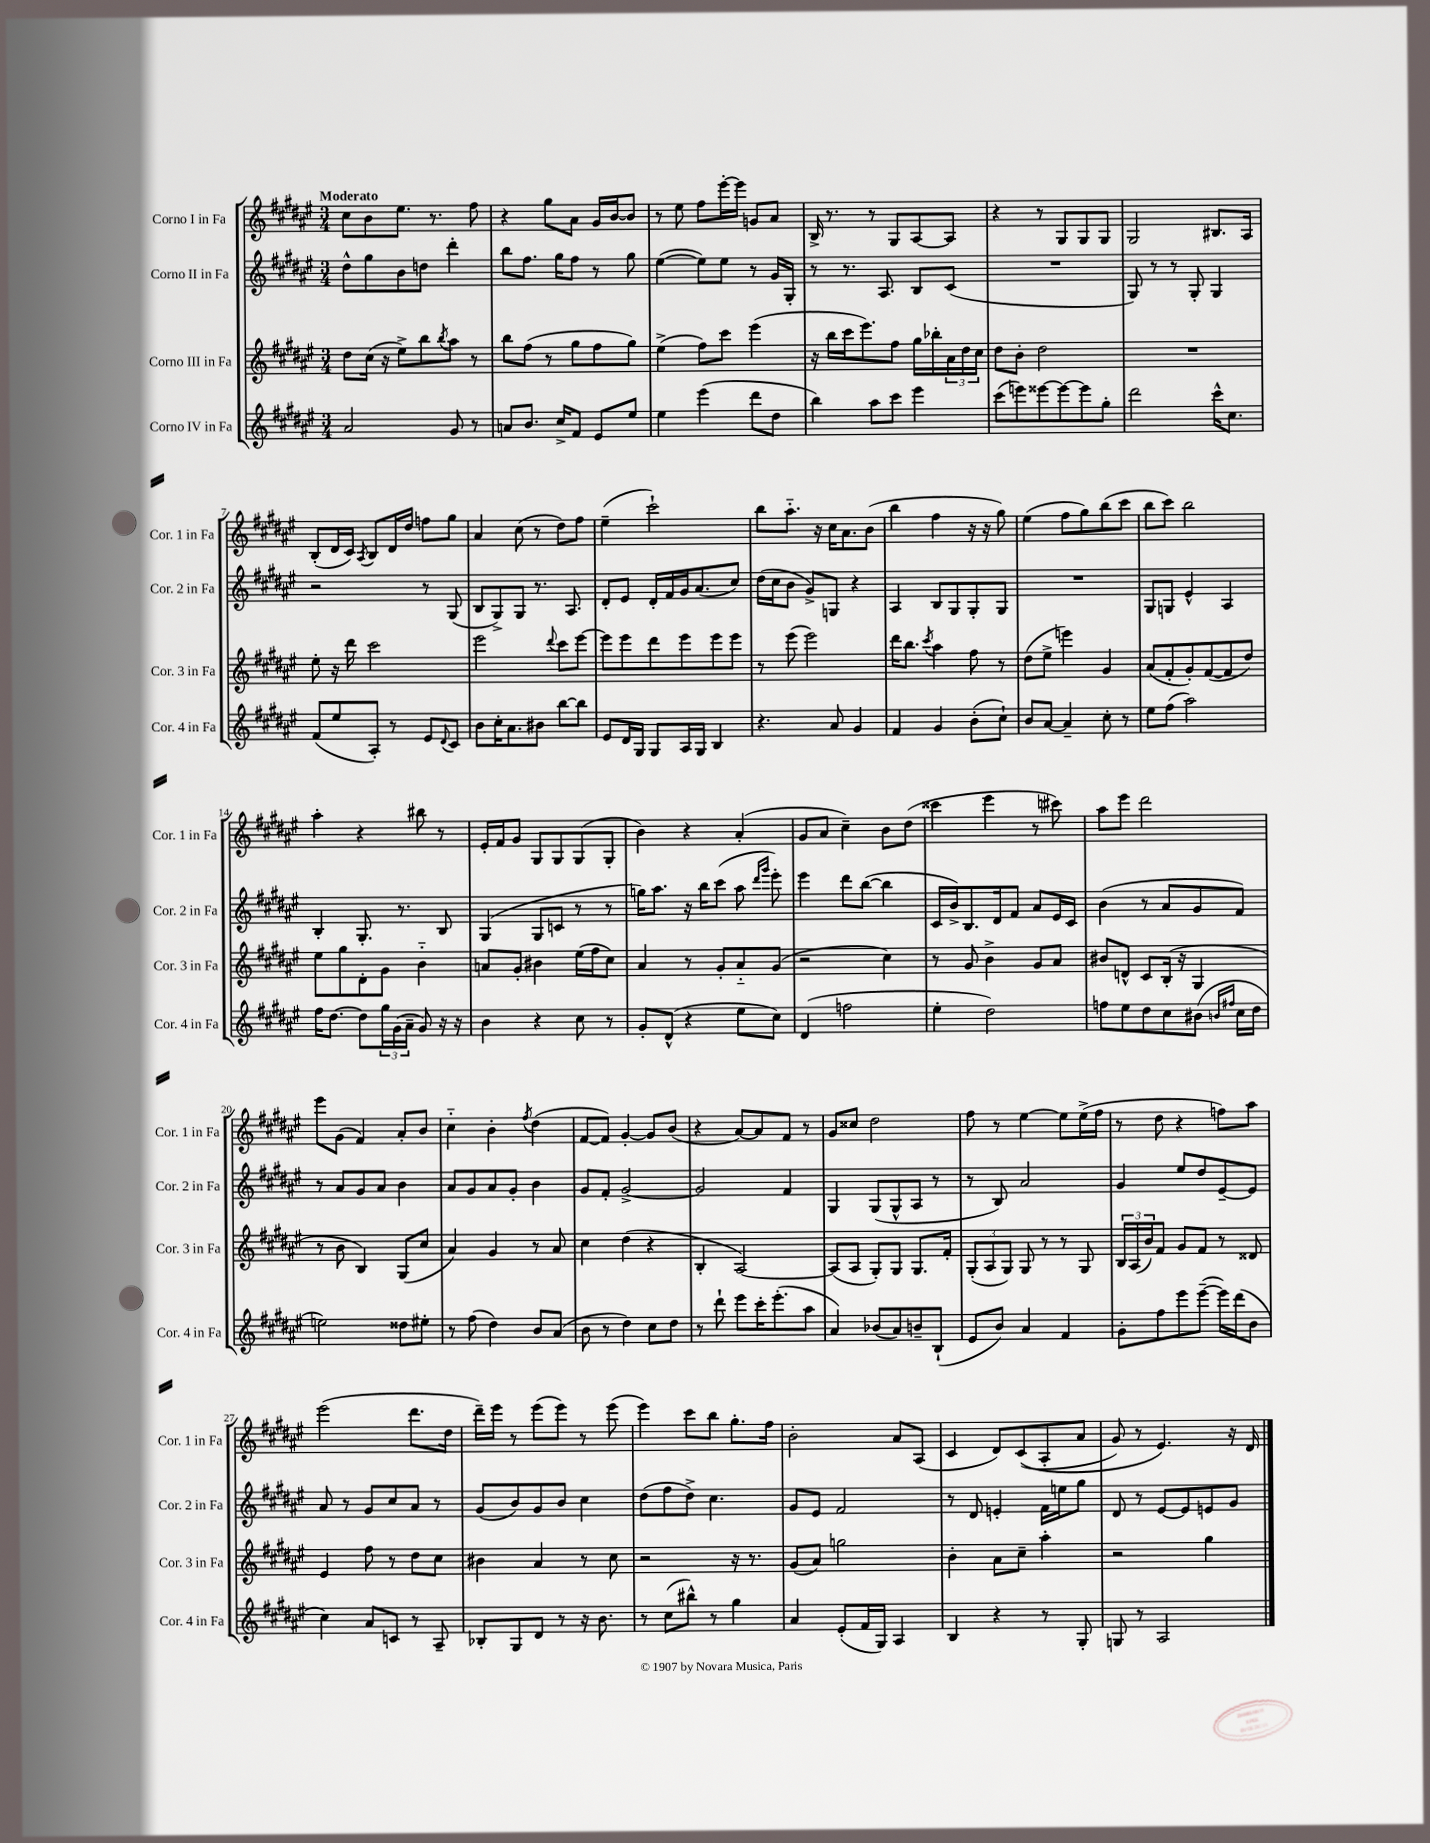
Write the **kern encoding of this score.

**kern	**kern	**kern	**kern
*staff4	*staff3	*staff2	*staff1
*clefG2	*clefG2	*clefG2	*clefG2
*k[f#c#g#d#a#e#]	*k[f#c#g#d#a#e#]	*k[f#c#g#d#a#e#]	*k[f#c#g#d#a#e#]
*M3/4	*M3/4	*M3/4	*M3/4
2a#	8dd#	8dd#^^	8cc#
.	(16cc#	8gg#	8b
.	16r	.	.
.	8ee#^)	8b	8.ee#
.	8bb	8dd	.
.	.	.	8.r
.	8qbb	.	.
8g#	8aa#	4ddd#'	.
8r	8r	.	8ff#
=	=	=	=
8a	8bb	8bb	4r
8.b	(8ff#	8.ff#	.
.	8r	.	8gg#
16cc#^	.	16gg#	.
8f#	8gg#	8ff#	8a#
8e#	8ff#	8r	16g#
.	.	.	[16b
8ee#	8gg#)	8gg#	8b]
=	=	=	=
4ee#	(4ee#^	([4ee#	8r
.	.	.	8ee#
(4eee#	8ff#)	8ee#])	8ff#
.	8ccc#	8ee#	[16eee#'
.	.	.	16eee#]
8ddd#	(4eee#	8r	8g
8dd#	.	16g#	8a#
.	.	16G#'	.
=	=	=	=
4bb)	16r	8r	16B^
.	16bb	.	8.r
.	16ccc#	8.r	.
.	8.eee#)	.	.
8aa#	.	.	8r
.	.	8.A#	.
8ccc#	8ff#	.	8G#
4eee#	16gg#	8B	[8A#
.	16bb-'	.	.
.	24a#	(8c#	8A#]
.	24dd#	.	.
.	24cc#	.	.
=	=	=	=
(8ccc#	8dd#	2.r	4r
8eee)	8b'	.	.
[8eee##	2dd#	.	8r
8eee##_	.	.	8G#
8eee##]	.	.	8G#
8gg#'	.	.	8G#
=	=	=	=
2ddd#	2.r	8G#)	2G#
.	.	8r	.
.	.	8r	.
.	.	8G#'	.
16ccc#^^	.	4G#	8.B#
8.cc#	.	.	.
.	.	.	16A#
=	=	=	=
(8f#	8ee#'	2r	(8B'
8ee#	16r	.	16d#
.	16ddd#	.	16c#)
.	.	.	8qA#
8A#')	2ccc#	.	8B
8r	.	.	16d#
.	.	.	16dd#
8e#	.	8r	8ff
8qqd#	.	.	.
8c#	.	(8G#	8gg#
=	=	=	=
8b	2eee#	8B	4a#
16cc#'	.	8G#^)	.
8.a#	.	.	.
.	.	8G#	(8cc#
8b#	.	8.r	8r
.	8qqddd#	.	.
[8bb	8ccc#	.	8dd#)
.	.	8.A#	.
8bb]	[8eee#	.	8ff#
=	=	=	=
8e#	8eee#]	8d#'	(4ee#~
16d#	8eee#	8e#	.
16G#	.	.	.
8G#	8ddd#	16d#'	2ccc#`)
.	.	16f#	.
16A#	8eee#	16g#	.
16G#	.	(8.a#	.
4B	8eee#	.	.
.	8eee#	8cc#)	.
=	=	=	=
4.r	8r	(16dd#	8bb
.	.	16cc#	.
.	(8eee#	8b	8.aa#'~
.	2eee#)	8g#^)	.
.	.	.	16r
8a#	.	8G	16cc#
.	.	.	8.a#
4g#	.	4r	.
.	.	.	(8b
=	=	=	=
4f#	16ddd#	4A#	4bb
.	8.bb	.	.
.	8qccc#	.	.
4g#	4aa#	8B	4ff#
.	.	8G#	.
(8b'	8ff#	8G#'	16r
.	.	.	16r
8cc#`)	8r	8G#	8gg#)
=	=	=	=
8b	(8dd#	2.r	(4ee#
[8a#	8ee#^	.	.
4a#~]	4eee)	.	8ff#
.	.	.	8gg#)
8cc#'	4g#	.	(8bb
8r	.	.	8ccc#
=	=	=	=
8ee#	(8a#	8G#	8bb
(8ff#	8f#'	8G	8ccc#)
2aa#)	8g#')	4e#^^	2bb
.	([8f#	.	.
.	8f#]	4A#	.
.	8dd#)	.	.
=	=	=	=
16ff#	8ee#	4B'	4aa#'
[8.dd#	.	.	.
.	8gg#	.	.
8dd#]	8d#'	8.G#'	4r
24gg#	8g#	.	.
(24g#	.	.	.
.	.	8.r	.
24a#~	.	.	.
8g#)	4b'~	.	8bb#
16r	.	8B	8r
16r	.	.	.
=	=	=	=
4b	8a	(4G#	16e#'
.	.	.	16f#
.	8g#'	.	8g#
4r	4b#	8G#	8G#
.	.	8c	8G#
8cc#	(16ee#	8r	(8G#
.	16ff#	.	.
8r	8cc#)	8r	8G#'
=	=	=	=
8g#'	4a#	16gg)	4b)
.	.	8.aa#	.
(8d#^^	.	.	.
4r	8r	16r	4r
.	.	16bb	.
.	8g#'	(8ccc#	.
8ee#	8a#'~	8aa#	(4a#'
.	.	16qqddd#	.
.	.	16qqggg#	.
8cc#)	(8g#	8eee#')	.
=	=	=	=
(4d#	2r	4eee#	8g#
.	.	.	8a#
2ff	.	8ddd#	4cc#~)
.	.	([8bb	.
.	4cc#)	4bb]	8b
.	.	.	(8dd#
=	=	=	=
4ee#'	8r	16c#	4ccc##
.	.	16b^)	.
.	8g#	8.B	.
2dd#)	4b^	.	4eee#
.	.	16d#	.
.	.	8f#	.
.	8g#	8a#	8r
.	8a#	16e#	8ccc#)
.	.	16c#	.
=	=	=	=
8ff	8b#	(4b	8aa#
8ee#	8d^^	.	8eee#
8dd#	8c#	8r	2ddd#
8cc#	(16B'	8a#	.
.	16r	.	.
(8b#	4G#	8g#	.
16qqb	.	.	.
16qqff#	.	.	.
16cc#	.	8f#)	.
16dd#	.	.	.
=	=	=	=
2ee)	8r	8r	8eee#
.	8b	8a#	(8g#
.	4B)	8g#	4f#)
.	.	8a#	.
8dd##	(8G#	4b	8a#'
8ee#'	8cc#	.	8b
=	=	=	=
8r	4a#)	8a#	4cc#'~
(8ff#	.	8g#	.
4dd#)	4g#	8a#	4b'
.	.	8g#'	.
.	.	.	8qff#
8b	8r	4b	(4dd#
(8a#	8a#	.	.
=	=	=	=
8b	4cc#	8g#	[8f#
8r	.	8f#'	8f#])
4dd#)	(4dd#	[2g#^	[4g#'
8cc#	4r	.	8g#]
8dd#	.	.	(8b
=	=	=	=
8r	4B'	2g#]	4r
8ddd#`	.	.	.
8eee#	[2A#)	.	[8a#)
16ccc#'	.	.	8a#]
(8.eee#'	.	.	.
.	.	4f#	8f#
8aa#	.	.	8r
=	=	=	=
4a#)	(8A#]	4G#	8g#
.	8A#	.	8cc##
(8b-	8G#')	(8G#	2dd#
8a#)	8G#	8G#^^	.
8b~	8.G#	8A#	.
(8B`	.	8r	.
.	16f#'	.	.
=	=	=	=
8e#	(12G#'	8r	8ff#
.	12A#	.	.
8b)	.	8B)	8r
.	12G#)	.	.
4a#	8G#	2a#	[4ee#
.	8r	.	.
4f#	8r	.	8ee#]
.	8G#	.	(16ee#^
.	.	.	16ff#
=	=	=	=
8g#'	24B	4g#	8r
.	(24A#	.	.
.	24b)	.	.
8ff#	8f#	.	8dd#
8eee#	8g#	8ee#	4r
([8eee#~	8f#	8dd#	.
16eee#])	8r	[8e#~	8ff)
(16ddd#	.	.	.
8b	8d##	8e#]	8aa#
=	=	=	=
4cc#)	4e#	8a#	(2eee#
.	.	8r	.
8a#	8ff#	8g#	.
8c	8r	8cc#	.
8r	8dd#	8a#	8.ddd#
8A#~	8cc#	8r	.
.	.	.	16dd#
=	=	=	=
8B-'	4b#	(8g#	16ddd#~)
.	.	.	16eee#
8G#	.	8b)	8r
8d#	4a#	8g#	(8eee#
8r	.	8b	8eee#)
16r	8r	4cc#	8r
8.b	.	.	.
.	8cc#	.	(8eee#
=	=	=	=
8r	2r	(8dd#	4eee#)
(8cc#	.	8ff#	.
8bb#^^)	.	8dd#^)	8ccc#
8r	.	4.cc#	8bb
4gg#	16r	.	8.gg#'
.	8.r	.	.
.	.	.	16ff#
=	=	=	=
4a#	(8g#	8g#	2b'
.	8a#)	8e#	.
(8e#'	2gg	2f#	.
16f#	.	.	.
16G#)	.	.	.
4A#	.	.	8a#
.	.	.	(8A#
=	=	=	=
4B	4b'	8r	4c#
.	.	8d#	.
4r	8a#	4e'	8d#)
.	8cc#~	.	&((8c#
8r	4aa#'	16f#	8A#'
.	.	16ee	.
8G#'	.	8gg#	8a#
=	=	=	=
8G	2r	8d#	8g#)
8r	.	8r	8r
2A#	.	[8e#	4.e#&)
.	.	8e#]	.
.	4gg#	8e	.
.	.	8g#	16r
.	.	.	16d#
==	==	==	==
*-	*-	*-	*-
